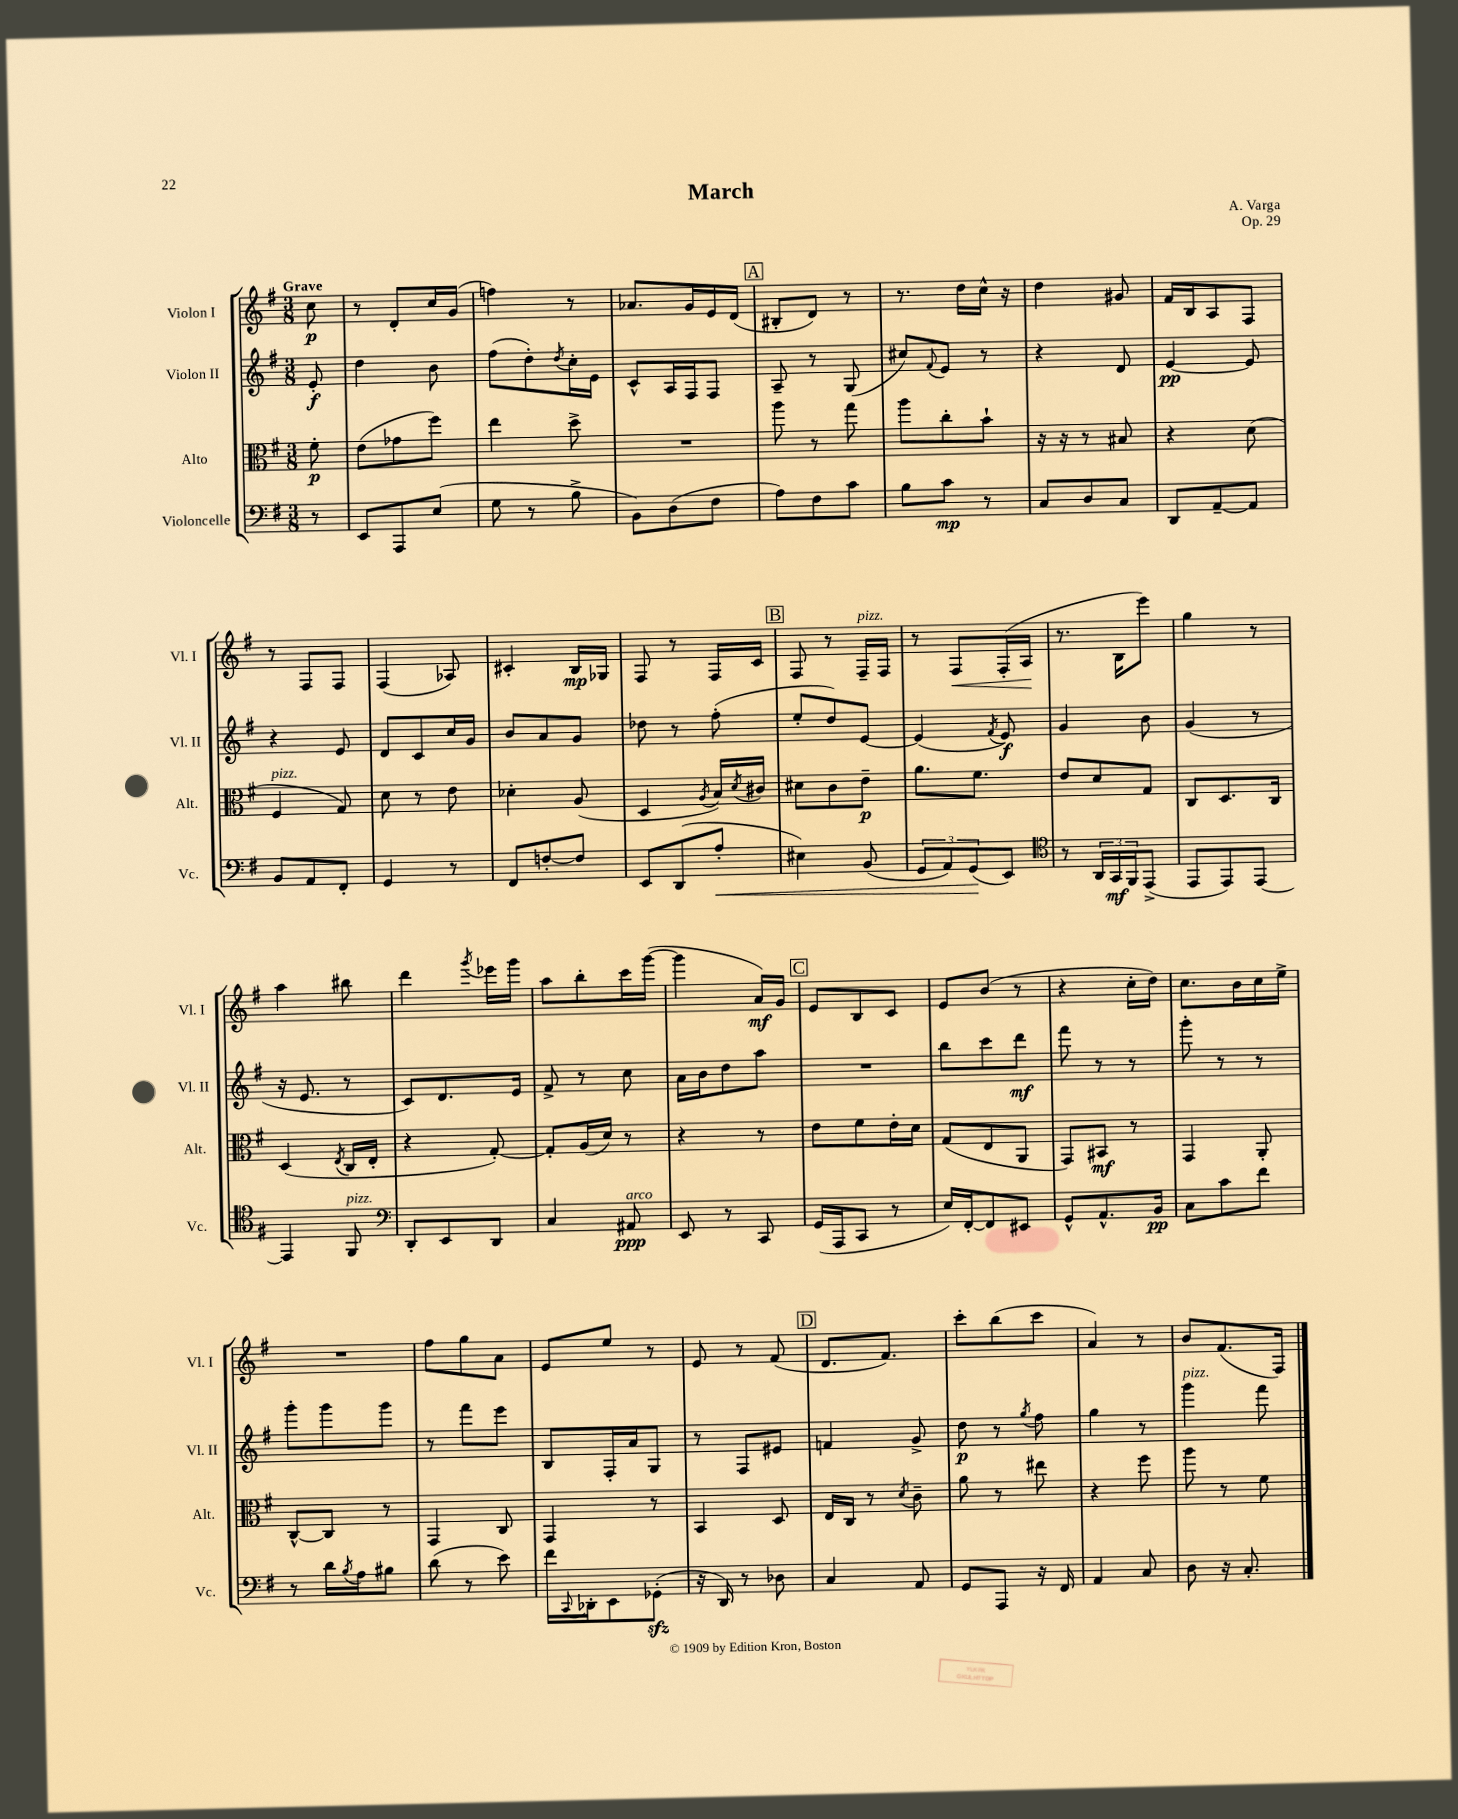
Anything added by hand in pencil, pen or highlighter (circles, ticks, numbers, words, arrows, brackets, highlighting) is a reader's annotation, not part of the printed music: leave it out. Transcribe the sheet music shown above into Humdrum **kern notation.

**kern	**dynam	**kern	**dynam	**kern	**dynam	**kern	**dynam
*part4	*part4	*part3	*part3	*part2	*part2	*part1	*part1
*staff4	*staff4	*staff3	*staff3	*staff2	*staff2	*staff1	*staff1
*I"Violoncelle	*	*I"Alto	*	*I"Violon II	*	*I"Violon I	*
*I'Vc.	*	*I'Alt.	*	*I'Vl. II	*	*I'Vl. I	*
*clefF4	*	*clefC3	*	*clefG2	*	*clefG2	*
*k[f#]	*	*k[f#]	*	*k[f#]	*	*k[f#]	*
*M3/8	*	*M3/8	*	*M3/8	*	*M3/8	*
=	=	=	=	=	=	=	=
!	!	!	!	!	!	!LO:TX:a:B:t=Grave	!
8r	.	8f#'\	p	8e'/	f	8cc\	p
=1	=1	=1	=1	=1	=1	=1	=1
8EE/L	.	(8e\L	.	4dd\	.	8r	.
8AAA/	.	8g-X\	.	.	.	8d'/L	.
(8E/J	.	8ff#\J)	.	8b\	.	16cc/L	.
.	.	.	.	.	.	(16g/JJ	.
=2	=2	=2	=2	=2	=2	=2	=2
8G\	.	4ee\	.	(8ff#\L	.	4ffn\)	.
8r	.	.	.	8dd'\)	.	.	.
.	.	.	.	8qdd/	.	.	.
8B^\	.	8dd^\	.	16cc'\L	.	8r	.
.	.	.	.	16e\JJ	.	.	.
=3	=3	=3	=3	=3	=3	=3	=3
8BB\L)	.	4.r	.	8c^^/L	.	8.a-X/L	.
(8D\	.	.	.	16A/L	.	.	.
.	.	.	.	16F#/J	.	16g/L	.
8F#\J	.	.	.	8F#/J	.	16e/	.
.	.	.	.	.	.	(16d/JJ	.
!!LO:REH:place=s1:t=A
=4	=4	=4	=4	=4	=4	=4	=4
8A\L)	.	8aa\	.	8A~/	.	8B#X'/L	.
8F#\	.	8r	.	8r	.	8d/J)	.
8c\J	.	8gg\	.	(8G/	.	8r	.
=5	=5	=5	=5	=5	=5	=5	=5
8B\L	.	8aa\L	.	8cc#X/L)	.	8.r	.
.	.	.	.	8qqf#/	.	.	.
8c\J	mp	8cc'\	.	8e/J	.	.	.
.	.	.	.	.	.	16dd\LL	.
8r	.	8b`\J	.	8r	.	16cc^^\JJ	.
.	.	.	.	.	.	16r	.
=6	=6	=6	=6	=6	=6	=6	=6
8C/L	.	16r	.	4r	.	4dd\	.
.	.	16r	.	.	.	.	.
8D/	.	8r	.	.	.	.	.
8C/J	.	8B#X/	.	8d/	.	8g#X/	.
=7	=7	=7	=7	=7	=7	=7	=7
8DD/L	.	4r	.	[4e/	pp	16f#/LL	.
.	.	.	.	.	.	16B/J	.
[8AA~/	.	.	.	.	.	8A/	.
8AA/J]	.	(8d\	.	8e/]	.	8F#/J	.
!!LO:LB:g=z
=8	=8	=8	=8	=8	=8	=8	=8
!	!	!LO:TX:a:i:t=pizz.	!	!	!	!	!
8BB/L	.	4F#/	.	4r	.	8r	.
8AA/	.	.	.	.	.	8F#/L	.
8FF#'/J	.	8G/)	.	8e/	.	8F#/J	.
=9	=9	=9	=9	=9	=9	=9	=9
4GG/	.	8d\	.	8d/L	.	(4F#/	.
.	.	8r	.	8c/	.	.	.
8r	.	8e\	.	16cc/L	.	8A-X/)	.
.	.	.	.	16g/JJ	.	.	.
=10	=10	=10	=10	=10	=10	=10	=10
8FF#/L	.	4d-X'\	.	8b/L	.	4c#X'/	.
[8Fn'/	.	.	.	8a/	.	.	.
8F/J]	.	(8A/	.	8g/J	.	16B/LL	mp
.	.	.	.	.	.	16G-X/JJ	.
=11	=11	=11	=11	=11	=11	=11	=11
8EE/L	.	4D/	.	8dd-X\	.	8F#/	.
(8DD/	.	.	.	8r	.	8r	.
.	.	8qA/	.	.	.	.	.
!	!LO:HP:b	!	!	!	!	!	!
8A'/J	<	16B/LL)	.	(8ff#'\	.	16F#/LL	.
.	.	8qd/	.	.	.	.	.
.	.	16c#X/JJ	.	.	.	16c/JJ	.
!!LO:REH:place=s1:t=B
=12	=12	=12	=12	=12	=12	=12	=12
4E#X\)	.	8d#X\L	.	8ee'/L	.	8F#/	.
.	.	8c\	.	8dd/)	.	8r	.
!	!	!	!	!	!	!LO:TX:a:i:t=pizz.	!
(8BB/	.	8e~\J	p	[8e/J	.	16F#~/LL	.
.	.	.	.	.	.	16F#/JJ	.
=13	=13	=13	=13	=13	=13	=13	=13
12GG/L	.	8.a\L	.	(4e/]	.	8r	.
12AA/)	.	.	.	.	.	.	.
!	!	!	!	!	!	!	!LO:HP:b
.	.	.	.	.	.	8F#/L	<
(12GG/	.	.	.	.	.	.	.
.	.	8.f#\J	.	.	.	.	.
.	.	.	.	8qf#/	.	.	.
8EE/J)	[	.	.	8e/)	f	(16F#'/L	.
.	.	.	.	.	.	16A/JJ	.
.	.	.	.	.	.	.	[
=14	=14	=14	=14	=14	=14	=14	=14
*clefC4	*	*	*	*	*	*	*
8r	.	8e/L	.	4g/	.	8.r	.
24AA/LL	.	8d/	.	.	.	.	.
24GG/	mf	.	.	.	.	.	.
.	.	.	.	.	.	16B\KL	.
24FF#/J	.	.	.	.	.	.	.
(8EE^/J	.	8G/J	.	8b\	.	8eee\J)	.
=15	=15	=15	=15	=15	=15	=15	=15
8EE/L	.	8C/L	.	(4g/	.	4gg\	.
8EE/)	.	8.D/	.	.	.	.	.
[8EE/J	.	.	.	8r	.	8r	.
.	.	16C/Jk	.	.	.	.	.
!!LO:LB:g=z
=16	=16	=16	=16	=16	=16	=16	=16
4EE/]	.	(4D/	.	16r	.	4aa\	.
.	.	.	.	8.e/	.	.	.
.	.	8qE/	.	.	.	.	.
!LO:TX:a:i:t=pizz.	!	!	!	!	!	!	!
8FF#/	.	16C/LL	.	8r	.	8bb#X\	.
.	.	16E'/JJ	.	.	.	.	.
=17	=17	=17	=17	=17	=17	=17	=17
*clefF4	*	*	*	*	*	*	*
8DD'/L	.	4r	.	8c/L)	.	4ddd\	.
8EE/	.	.	.	8.d/	.	.	.
.	.	.	.	.	.	8qggg/	.
8DD/J	.	[8G'/)	.	.	.	16eee-X\LL	.
.	.	.	.	16e/Jk	.	16ggg\JJ	.
=18	=18	=18	=18	=18	=18	=18	=18
4C/	.	8G'/L]	.	8f#^/	.	8aa\L	.
.	.	(16A/L	.	8r	.	8bb'\	.
.	.	16d/JJ)	.	.	.	.	.
!LO:TX:a:i:t=arco	!	!	!	!	!	!	!
8AA#X/	ppp	8r	.	8cc\	.	16ccc\L	.
.	.	.	.	.	.	([16ggg\JJ	.
=19	=19	=19	=19	=19	=19	=19	=19
8EE/	.	4r	.	16a\LL	.	4ggg\]	.
.	.	.	.	16b\J	.	.	.
8r	.	.	.	8dd\	.	.	.
8CC/	.	8r	.	8aa\J	.	16a/LL)	mf
.	.	.	.	.	.	16g/JJ	.
!!LO:REH:place=s1:t=C
=20	=20	=20	=20	=20	=20	=20	=20
(16GG/LL	.	8e\L	.	4.r	.	8e/L	.
16AAA/J	.	.	.	.	.	.	.
8CC/J	.	8f#\	.	.	.	8B/	.
8r	.	16e'\L	.	.	.	8c/J	.
.	.	16d\JJ	.	.	.	.	.
=21	=21	=21	=21	=21	=21	=21	=21
16E/LL)	.	(8G/L	.	8bb\L	.	8e/L	.
[16FF#'/J	.	.	.	.	.	.	.
8FF#/]	.	8E/	.	8ccc\	.	(8b/J	.
8EE#X/J	.	8AA/J	.	8ddd\J	mf	8r	.
=22	=22	=22	=22	=22	=22	=22	=22
8GG^^/L	.	8GG/L)	.	8fff#\	.	4r	.
8.AA^^/	.	8BB#X/J	mf	8r	.	.	.
.	.	8r	.	8r	.	16cc'\LL	.
16BB/Jk	pp	.	.	.	.	16dd\JJ)	.
=23	=23	=23	=23	=23	=23	=23	=23
8C\L	.	4GG/	.	8ggg'\	.	8.cc\L	.
8c\	.	.	.	8r	.	.	.
.	.	.	.	.	.	16b\L	.
8f#\J	.	8AA'/	.	8r	.	16cc\	.
.	.	.	.	.	.	16ee^\JJ	.
!!LO:LB:g=z
=24	=24	=24	=24	=24	=24	=24	=24
8r	.	[8C^^/L	.	8ggg'\L	.	4.r	.
16d\LL	.	8C/J]	.	8ggg\	.	.	.
8qB/	.	.	.	.	.	.	.
16A\J	.	.	.	.	.	.	.
8B#X\J	.	8r	.	8ggg\J	.	.	.
=25	=25	=25	=25	=25	=25	=25	=25
(8d\	.	4GG/	.	8r	.	8ff#\L	.
8r	.	.	.	8fff#\L	.	8gg\	.
8e\)	.	8C/	.	8eee\J	.	8a\J	.
=26	=26	=26	=26	=26	=26	=26	=26
16f#\LL	.	4GG/	.	8B/L	.	8e/L	.
8qqCC/	.	.	.	.	.	.	.
16DD-X'\J	.	.	.	.	.	.	.
8EE\	.	.	.	16F#'/L	.	8ee/J	.
.	.	.	.	16a/J	.	.	.
(8GG-Xzz'\J	.	8r	.	8G/J	.	8r	.
=27	=27	=27	=27	=27	=27	=27	=27
16r	.	4BB/	.	8r	.	8e/	.
16DD/)	.	.	.	.	.	.	.
8r	.	.	.	8F#/L	.	8r	.
8D-X\	.	8D/	.	8e#X/J	.	(8f#/	.
!!LO:REH:place=s1:t=D
=28	=28	=28	=28	=28	=28	=28	=28
4C/	.	16E/LL	.	4fn/	.	8.d/L	.
.	.	16C/JJ	.	.	.	.	.
.	.	8r	.	.	.	.	.
.	.	.	.	.	.	8.f#/J)	.
.	.	8qd/	.	.	.	.	.
8AA/	.	8c~\	.	8g^/	.	.	.
=29	=29	=29	=29	=29	=29	=29	=29
8GG/L	.	8a\	.	8dd\	p	8ccc'\L	.
8AAA/J	.	8r	.	8r	.	(8bb\	.
.	.	.	.	8qgg/	.	.	.
16r	.	8ee#X\	.	8ff#\	.	8ccc\J	.
16FF#/	.	.	.	.	.	.	.
=30	=30	=30	=30	=30	=30	=30	=30
4AA/	.	4r	.	4gg\	.	4a/)	.
8C/	.	8ff#\	.	8r	.	8r	.
=31	=31	=31	=31	=31	=31	=31	=31
!	!	!	!	!LO:TX:a:i:t=pizz.	!	!	!
8D\	.	8aa\	.	4ggg\	.	8b/L	.
16r	.	8r	.	.	.	(8.f#/	.
8.C'/	.	.	.	.	.	.	.
.	.	8f#\	.	8fff#\	.	.	.
.	.	.	.	.	.	16F#/Jk)	.
==	==	==	==	==	==	==	==
*-	*-	*-	*-	*-	*-	*-	*-
